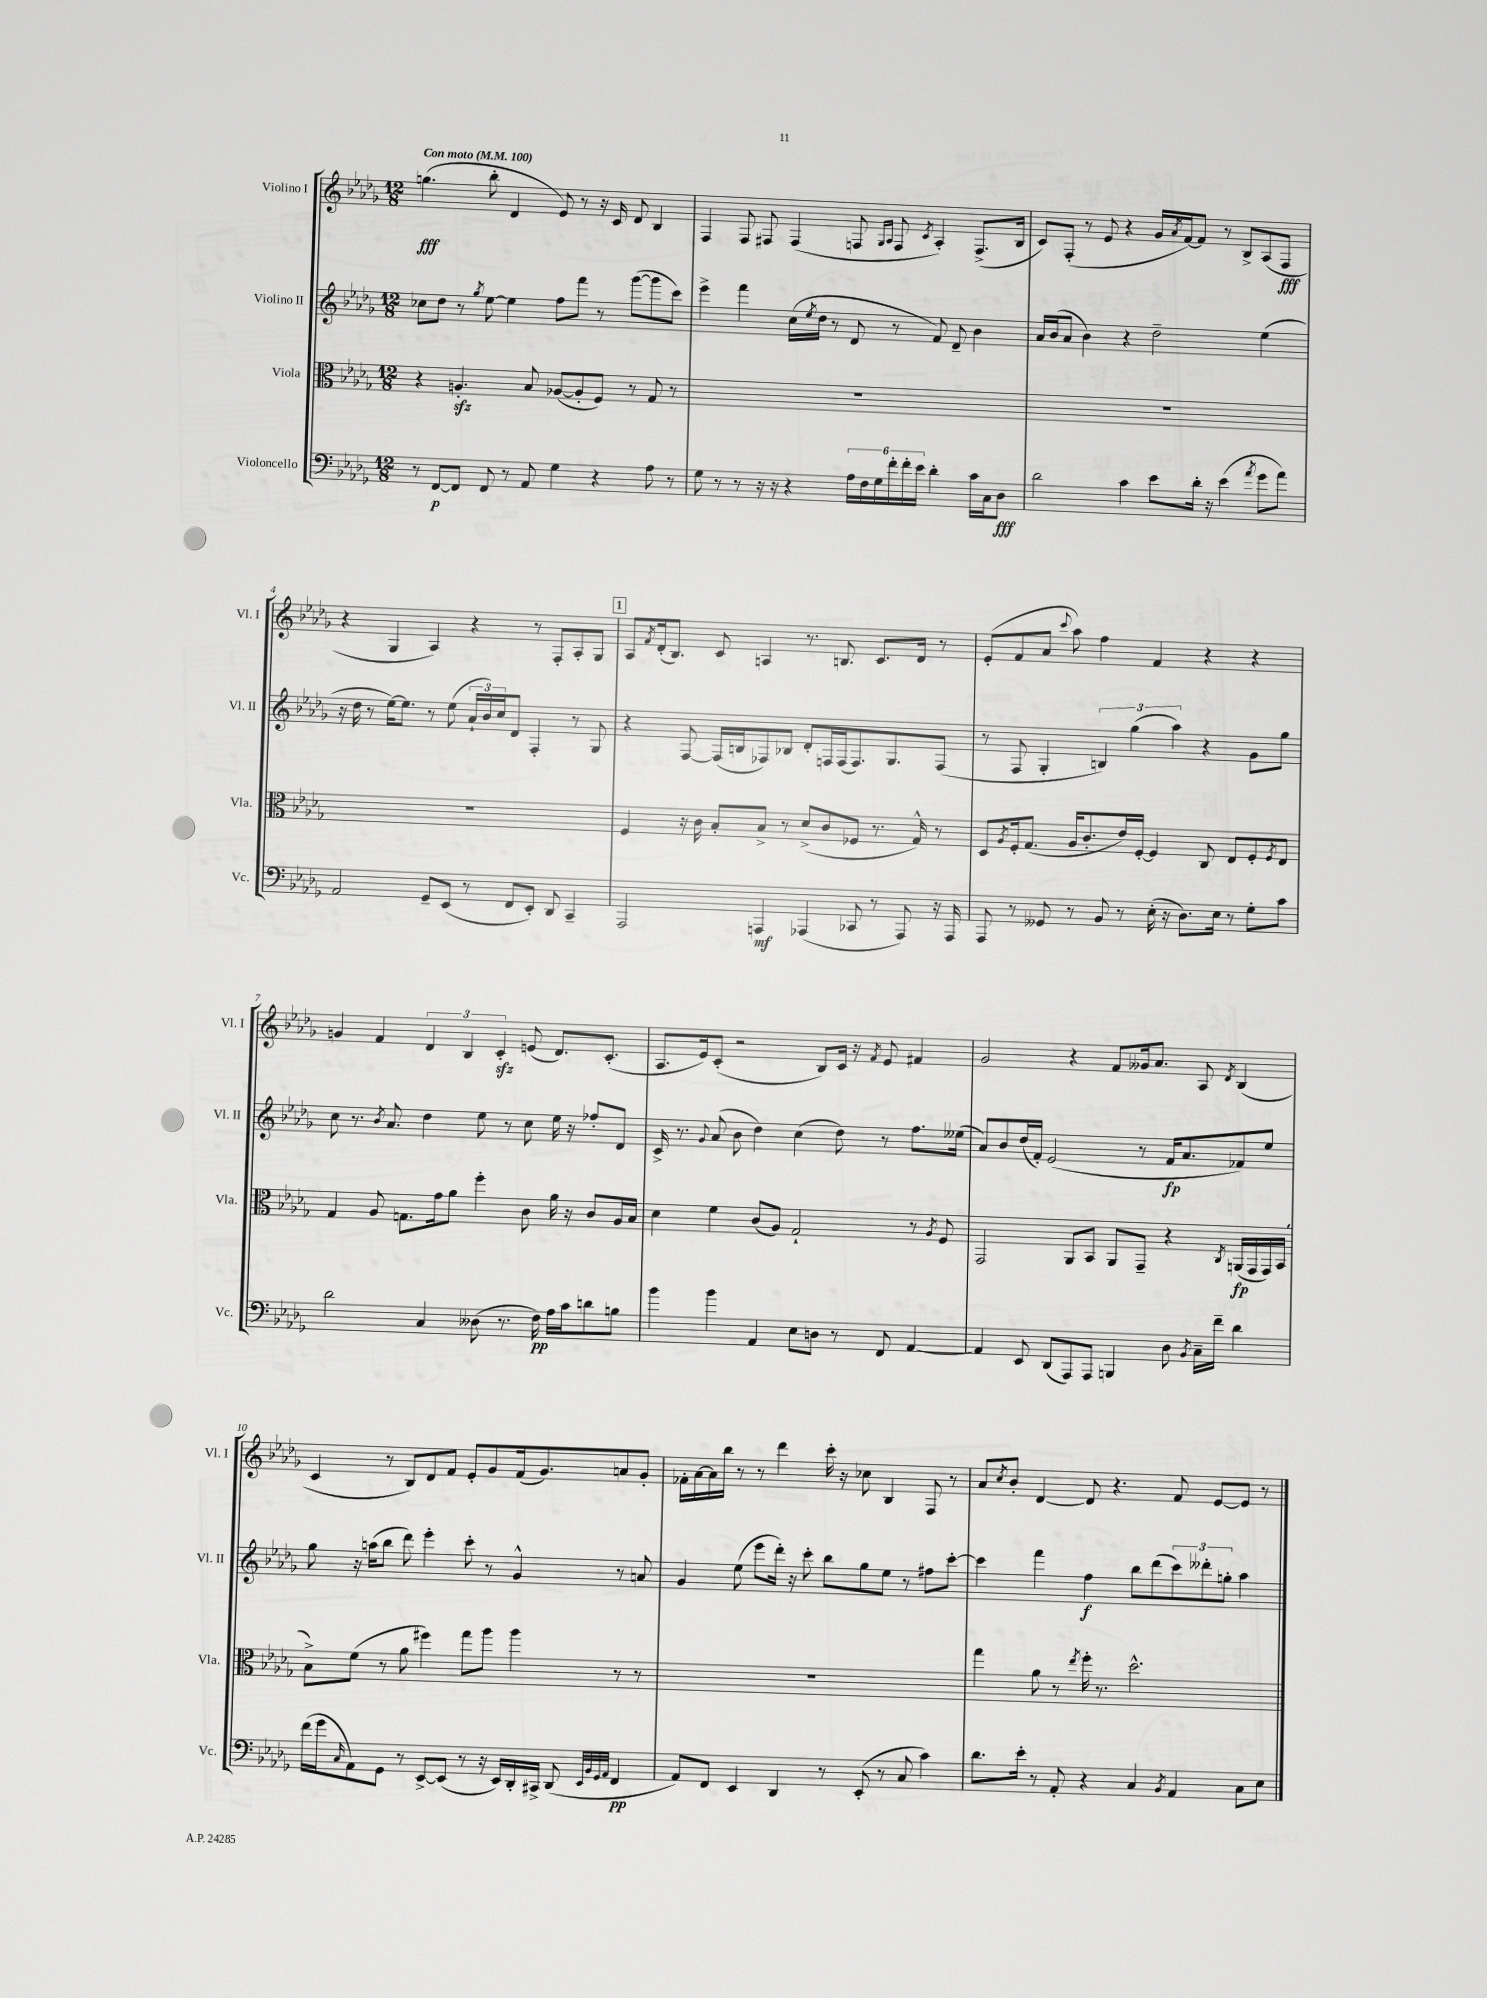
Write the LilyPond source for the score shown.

<<
\new StaffGroup <<
\new Staff = "s0" \with { instrumentName = "Violino I" shortInstrumentName = "Vl. I" } {
    \clef treble \key des \major \numericTimeSignature \time 12/8 \tempo "Con moto" 4 = 100
    g''4.\fff( bes''8-. des'4 ees'8) r8 r16 c'16 des'8 bes4 |
    f4 f8 fis8 fis4( f8 \grace { ges16 aes16 } f8 \acciaccatura { c'8 } aes4-.) f8.->( bes16 |
    c'8) f8-.( r8 ees'8 r4 ges'16 \acciaccatura { aes'8 } f'16~) f'8 r8 bes8-> aes8( f8\fff |
    r4 ges4 aes4) r4 r8 f8-. aes8-. ges8 |
    \mark \markup { \box "1" } aes8 \acciaccatura { f'8 } des'16-.( bes8.) c'8 a4 r8. b8. c'8. des'16 r8 |
    ees'8-.( f'8 aes'8 \appoggiatura { c'''8 } aes''8) f''4 f'4 r4 r4 |
    g'4 f'4 \tuplet 3/2 { des'4 bes4 c'4-.\sfz } e'8( des'8.) c'8.-.( |
    aes8. ees'16) c'8-.( r2 bes8) c'16 r16 \acciaccatura { f'8 } ees'8 fis'4 |
    ges'2 r4 f'8 geses'16 aes'8. aes8 \acciaccatura { des'8 } bes4( |
    c'4 r8 bes8) des'8 f'8 ees'8-. ges'8 f'16( ges'8.) a'8 ges'8-. |
    fes'16-. aes'16~ aes'16 bes''16 r8 r8 des'''4 c'''16-. r16 ces''8 bes4 f8 r8 |
    aes'8 \acciaccatura { c''8 } bes'8-. des'4~ des'8 r4. f'8 ees'8~ ees'8 r8 \bar "|." |
}
\new Staff = "s1" \with { instrumentName = "Violino II" shortInstrumentName = "Vl. II" } {
    \clef treble \key des \major \numericTimeSignature \time 12/8
    ces''8 des''8 r8 \acciaccatura { ges''8 } ees''8~ ees''4 f''8 f'''8 r8 ges'''8~( ges'''8 c'''8) |
    ees'''4-> f'''4 c''16( \acciaccatura { ees''8 } des''16 r8 des'8 r8 f'8) des'8-- bes'4 |
    aes'16 bes'16( aes'8 bes'4) r4 des''2-- ees''4( |
    r16 des''16 r8 ees''16~) ees''8. r8 ees''8( \tuplet 3/2 { aes'16-! bes'16) c''16 } des'8 f4-. r8 ges8 |
    \mark \markup { \box "1" } r4 f8~ f16( b16 fes8) bes8 des'8-. f16 f16( f8.) ges8. f8( |
    r8 f8 ges4-. \tuplet 3/2 { b4) ges''4( aes''4) } r4 ges'8 ges''8 |
    c''8 r8. \acciaccatura { bes'8 } aes'8. des''4 ees''8 r8 c''8 ees''16 r16 fes''8-. des'8 |
    c'16-> r8. \appoggiatura { ges'8 } aes'8( bes'8 des''4) c''4( des''8) r8 f''8. eeses''16( |
    aes'8) bes'8 des''16( f'16-.) ees'2( r8 f'16\fp aes'8. fes'8) ees''8 |
    ges''8 r16 a''16( bes''8 des'''8) ees'''4-. c'''8-. r8 ges'4-^ r8 a'8 |
    ges'4 ees''8( ees'''8 des'''16-.) r16 c'''8-. bes''8 ges''8 ees''8 r8 fis''8 c'''8~-. |
    c'''4 f'''4 f''4\f bes''8 des'''8( \tuplet 3/2 { c'''8) deses'''8-. g''8-. } aes''4 \bar "|." |
}
\new Staff = "s2" \with { instrumentName = "Viola" shortInstrumentName = "Vla." } {
    \clef alto \key des \major \numericTimeSignature \time 12/8
    r4 a4.-.\sfz bes8 aes8~( aes8-. f8) r8 ges8 r8 |
    R1. |
    R1. |
    R1. |
    \mark \markup { \box "1" } f4 r16 c'16 bes8-. bes8-> r8 des'8->( c'8 fes8 r8. ges16-^) r8 |
    des8 \acciaccatura { aes8 } f16-. ges8.( aes16 c'8.-. ees'16) f16~-. f4 c8 ees8 f8-. \acciaccatura { f8 } ees8 |
    ges4 aes8 g8. ges'16 aes'8 f''4-. c'8 aes'16 r16 c'8 aes16 bes16 |
    des'4 f'4 c'8( aes8) ges2-! r8 \acciaccatura { aes8 } f8 |
    ges,2 aes,8 bes,8 aes,8 ges,8-- r4 \acciaccatura { c8 } a,16\fp( ges,16 ges,16) bes,16( |
    bes8->) f'8( r8 aes'8 fis''4) ges''8 aes''8 aes''4 r8 r8 |
    R1. |
    ges''4 aes'8 r8 \acciaccatura { ees''8 } f''16-. r8. des''2.-^ \bar "|." |
}
\new Staff = "s3" \with { instrumentName = "Violoncello" shortInstrumentName = "Vc." } {
    \clef bass \key des \major \numericTimeSignature \time 12/8
    r8 f,8~\p f,8 f,8 r8 aes,8 ges4 r4 aes8 r8 |
    ges8 r8 r8 r16 r16 r4 \tuplet 6/4 { aes16 f16 ges16 f'16-. f'16-. ees'16 } des'4-. c'16 c16 des8\fff |
    des'2 c'4 ees'8 des'16-. r16 ees'4( \acciaccatura { aes'8 } ges'8 aes'8) |
    aes,2 ges,8-- ees,8( r8 f,8 ees,8-.) des,8 c,4-- |
    \mark \markup { \box "1" } aes,,2 a,,4\mf aes,,4( ces,8 r8 aes,,8) r16 aes,,16 |
    aes,,8 r8 geses,8 r8 bes,8 r8 ees16-.( r16 des8.) ees16 r8 ges8-. c'8 |
    des'2 c4 deses8( r8. f16\pp) aes16 c'16 d'8 b8 |
    bes'4 bes'4 aes,4 ees8 d8 r8 f,8 aes,4~ |
    aes,4 ees,8 des,8( aes,,8) aes,,8 b,,4 des8 \acciaccatura { bes,8 } c16-- f'16-- des'4 |
    f'16( ges'16 \grace { c16 } aes,8) ges,8 r8 ees,8~-> ees,8( r8 r16 ees,16) des,16-. cis,16-> des,8( \grace { ees,32 bes,32 ges,32 aes,32 } f,4\pp |
    aes,8) f,8 ees,4 des,4 r8 ees,8-.( r8 c8 c'4) |
    des'8. ees'16-. r8 aes,8-. r4 c4 \acciaccatura { bes,8 } aes,4 c8 ees8 \bar "|." |
}
>>
>>
